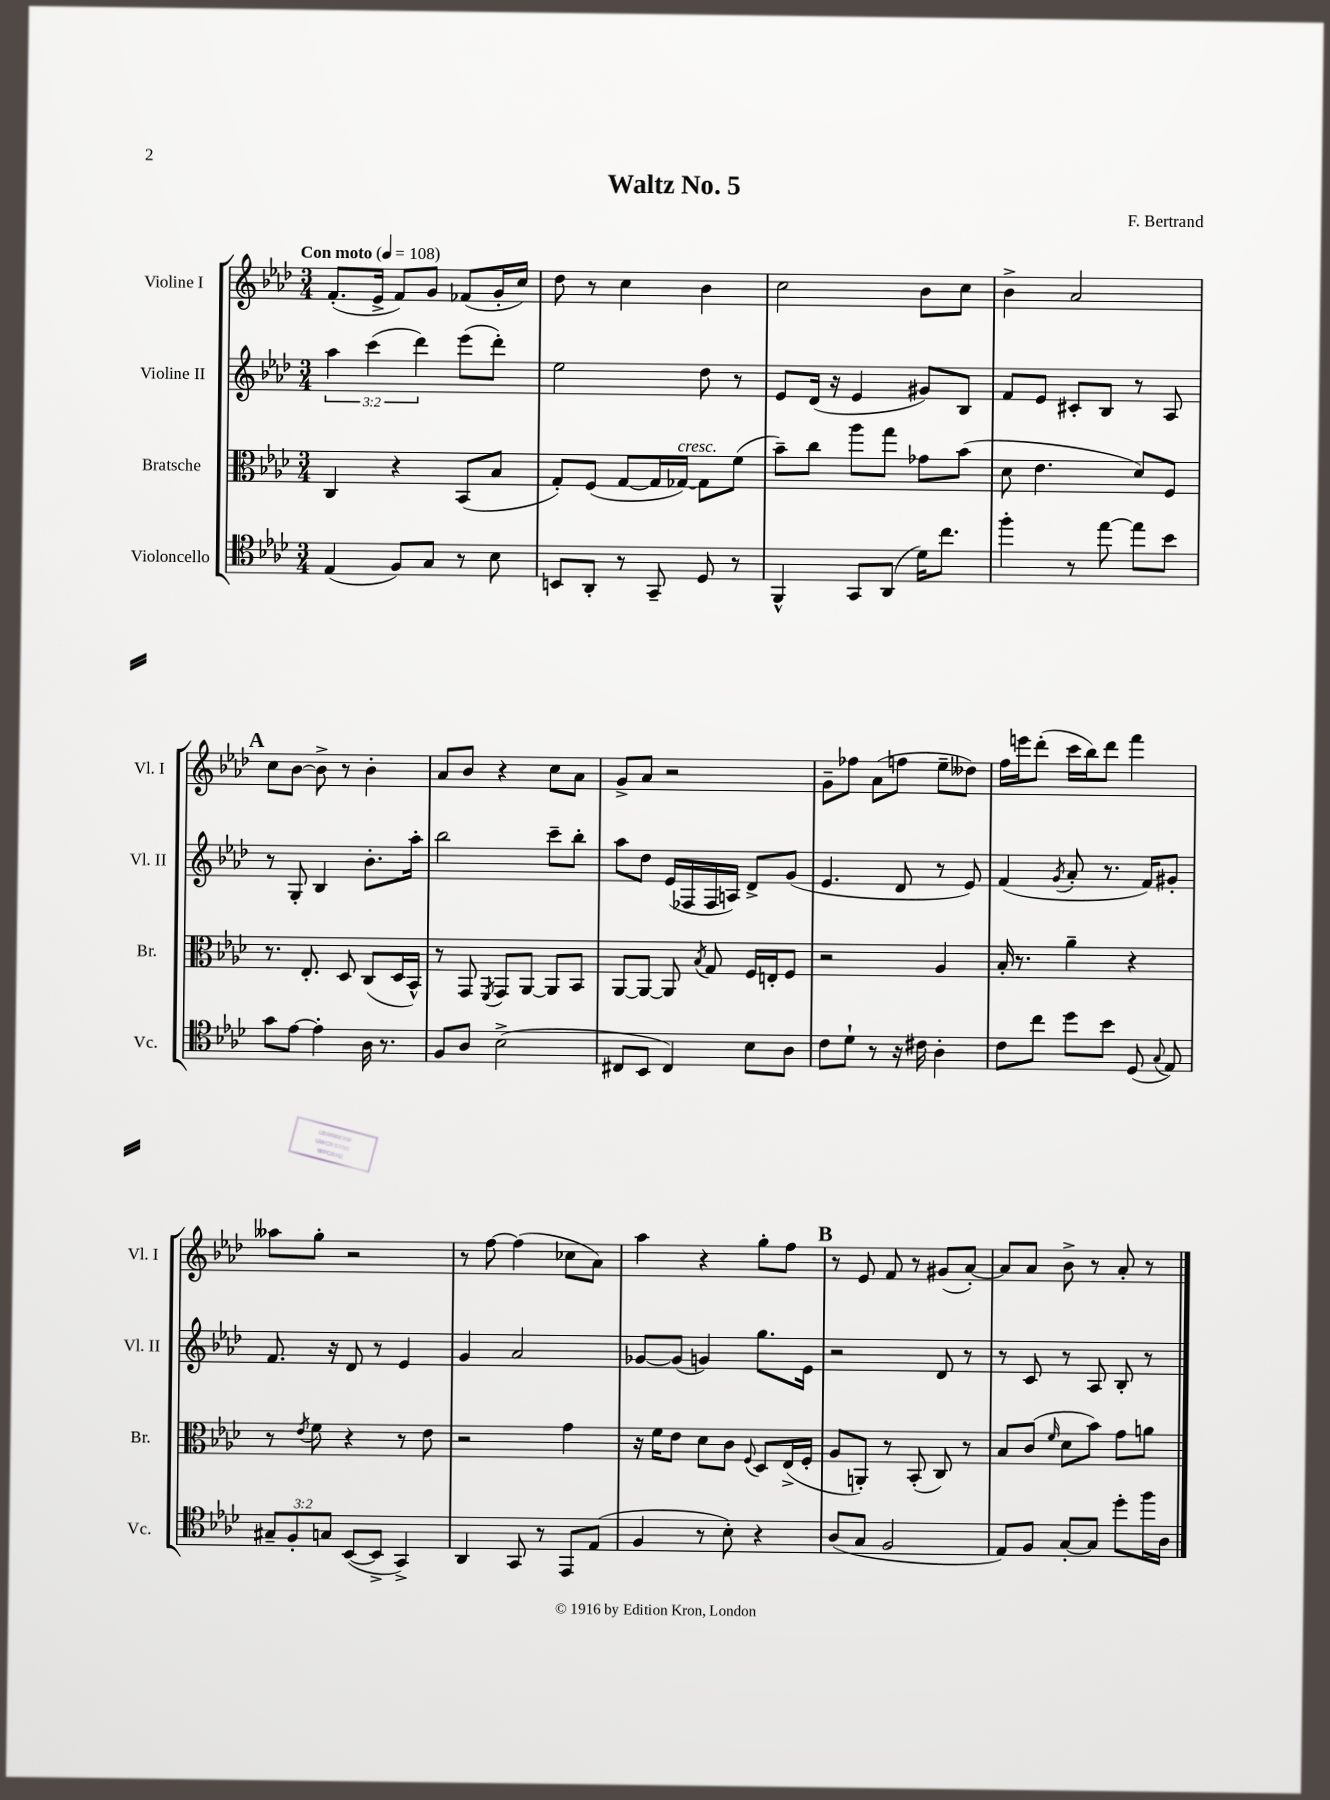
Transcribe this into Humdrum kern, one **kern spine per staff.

**kern	**kern	**kern	**kern
*part4	*part3	*part2	*part1
*staff4	*staff3	*staff2	*staff1
*I"Violoncello	*I"Bratsche	*I"Violine II	*I"Violine I
*I'Vc.	*I'Br.	*I'Vl. II	*I'Vl. I
*clefC4	*clefC3	*clefG2	*clefG2
*k[b-e-a-d-]	*k[b-e-a-d-]	*k[b-e-a-d-]	*k[b-e-a-d-]
*M3/4	*M3/4	*M3/4	*M3/4
*MM108	*MM108	*MM108	*MM108
=1	=1	=1	=1
!	!	!	!LO:TX:a:B:t=Con moto
(4E-/	4C/	6aa-\	(8.f'/L
.	.	(6ccc\	.
.	.	.	16e-^/Jk
8F/L)	4r	.	8f/L)
.	.	6ddd-\)	.
8G/J	.	.	8g/J
8r	(8BB-/L	(8eee-\L	(8f-X/L
8B-\	8B-/J	8ddd-'\J)	16g'/L
.	.	.	16cc/JJ)
=2	=2	=2	=2
8BBn/L	8G'/L)	2ee-\	8dd-\
8AA-'/J	(8F/J	.	8r
8r	[8G/L	.	4cc\
8GG~/	16G/L]	.	.
!	!LO:TX:a:i:t=cresc.	!	!
.	[16G-X/JJ)	.	.
8D-/	8G-\L]	8dd-\	4b-\
8r	(8f\J	8r	.
=3	=3	=3	=3
4FF^^/	8b-~\L)	8e-/L	2cc\
.	8cc\J	(16d-/Jk	.
.	.	16r	.
8GG/L	8aa-\L	4e-/	.
(8AA-/J	8gg\J	.	.
16d-\KL)	8g-X\L	8g#X/L)	8b-\L
8.cc\J	.	.	.
.	(8b-\J	8B-/J	8cc\J
=4	=4	=4	=4
4ff'\	8d-\	8f/L	4b-^\
.	4.e-\	8e-/J	.
8r	.	8c#X'/L	2a-/
[8ee-\	.	8B-/J	.
8ee-\L]	8d-/L)	8r	.
8b-\J	8F/J	8A-/	.
!!LO:LB:g=z
!!LO:REH:place=s1:t=A
=5	=5	=5	=5
8g\L	8.r	8r	8cc\L
[8e-\J	.	8G'/	[8b-\J
.	8.E-'/	.	.
4e-'\]	.	4B-/	8b-^\]
.	8D-/	.	8r
16A-\	(8C/L	8.b-'\L	4b-'\
8.r	.	.	.
.	16D-/L	.	.
.	16BB-^^/JJ)	16aa-'\Jk	.
=6	=6	=6	=6
8F/L	8r	2bb-\	8a-/L
8A-/J	8GG/	.	8b-/J
.	8qFF/	.	.
(2B-^\	8GG/L	.	4r
.	[8AA-/J	.	.
.	8AA-/L]	8ccc~\L	8cc\L
.	8BB-/J	8bb-'\J	8a-\J
=7	=7	=7	=7
8C#X/L	[8AA-/L	8aa-\L	8g^/L
8BB-/J	8AA-/J_	8dd-\J	8a-/J
4C#/)	8AA-/]	(16e-/LL	2r
.	.	16F-X/	.
.	8qB-/	.	.
.	8G/	16F-/	.
.	.	16An/JJ)	.
8B-\L	16F/LL	8d-^/L	.
.	16En'/J	.	.
8A-\J	8F/J	(8g/J	.
=8	=8	=8	=8
8c\L	2r	4.e-/	8g~\L
8d-`\J	.	.	8ff-X\J
8r	.	.	(8a-\L
16r	.	8d-/	8ffn\J
16c#X\	.	.	.
4A-'\	4A-/	8r	8ee-~\L
.	.	8e-/)	8dd--X\J)
=9	=9	=9	=9
8c\L	16B-'/	(4f/	16ff\LL
.	8.r	.	16eeen\J
8cc\J	.	.	(8ddd-'\J
.	.	8qg/	.
8dd-\L	4a-~\	8a-'/	16ccc\LL
.	.	.	16bb-\J)
8b-\J	.	8.r	8ddd-\J
(8D-/	4r	.	4fff\
.	.	16f/KL)	.
8qqG/	.	.	.
8E-/)	.	8g#X'/J	.
!!LO:LB:g=z
=10	=10	=10	=10
12G#X~/L	8r	8.f/	8aa--X\L
12F'/	.	.	.
.	8qe-/	.	.
.	8f\	.	8gg'\J
12Gn/J	.	.	.
.	.	16r	.
([8BB-/L	4r	8d-/	2r
8BB-^/J]	.	8r	.
4GG^/)	8r	4e-/	.
.	8e-\	.	.
=11	=11	=11	=11
4AA-/	2r	4g/	8r
.	.	.	[8ff\
8GG/	.	2a-/	(4ff\]
8r	.	.	.
8EE-/L	4g\	.	8cc-X\L
(8E-/J	.	.	8a-\J)
=12	=12	=12	=12
4F/	16r	[8g-X/L	4aa-\
.	16f\KL	.	.
.	8e-\J	(8g-/J]	.
8r	8d-\L	4gn/)	4r
8B-'\)	8c\J	.	.
.	8qqF/	.	.
4r	8D-/L	8.gg\L	8gg'\L
.	(16E-^/L	.	8ff\J
.	16F'/JJ	16e-\Jk	.
!!LO:REH:place=s1:t=B
=13	=13	=13	=13
(8A-/L	8A-/L	2r	8r
8G/J	8AAn'/J)	.	8e-/
2F/	8r	.	8f/
.	(8BB-'/	.	8r
.	8C/)	8d-/	(8g#X/L
.	8r	8r	[8a-'/J)
=14	=14	=14	=14
8E-/L)	8B-/L	8r	8a-/L]
8F/J	(8c/J	8c/	8a-/J
.	16qqf/	.	.
[8G'/L	8d-\L	8r	8b-^\
8G/J]	8b-\J)	8A-/	8r
8dd-'\L	8g\L	8B-'/	8a-'/
16ff\L	8an\J	8r	8r
16A-\JJ	.	.	.
==	==	==	==
*-	*-	*-	*-
